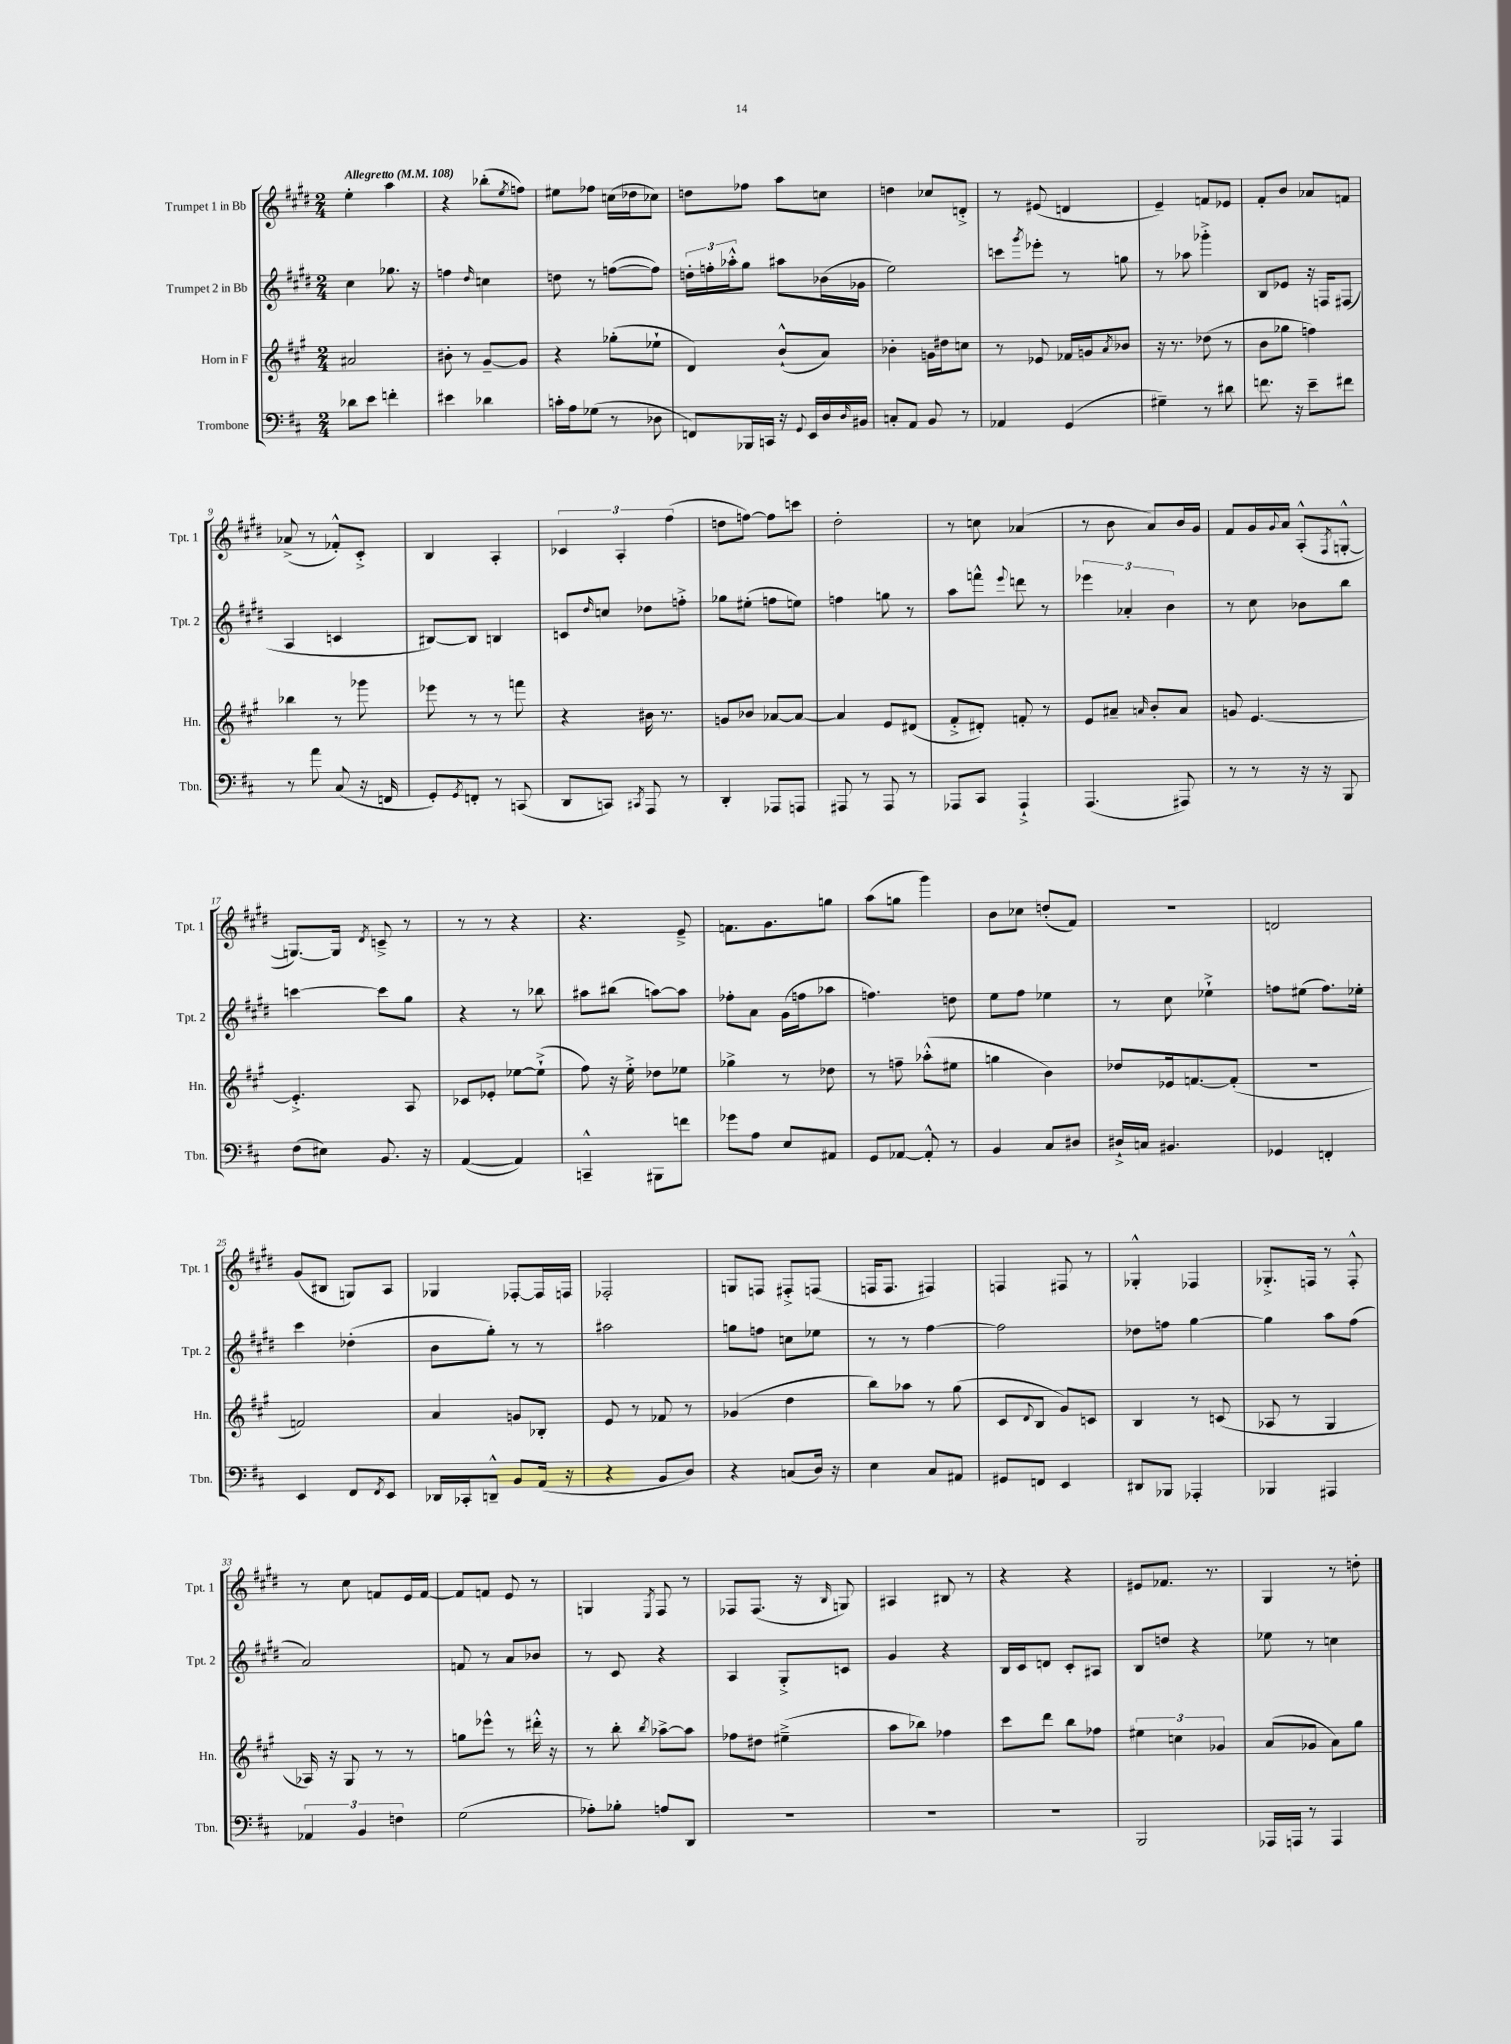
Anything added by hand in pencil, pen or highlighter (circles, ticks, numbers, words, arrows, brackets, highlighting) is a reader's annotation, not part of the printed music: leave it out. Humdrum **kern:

**kern	**kern	**kern	**kern
*part4	*part3	*part2	*part1
*staff4	*staff3	*staff2	*staff1
*I"Trombone	*I"Horn in F	*I"Trumpet 2 in Bb	*I"Trumpet 1 in Bb
*I'Tbn.	*I'Hn.	*I'Tpt. 2	*I'Tpt. 1
*clefF4	*clefG2	*clefG2	*clefG2
*k[f#c#]	*k[f#c#g#]	*k[f#c#g#d#]	*k[f#c#g#d#]
*M2/4	*M2/4	*M2/4	*M2/4
*MM108	*MM108	*MM108	*MM108
=1	=1	=1	=1
!	!	!	!LO:TX:a:B:t=Allegretto
8d-X\L	2a#X/	4cc#\	4ee'\
8e\J	.	.	.
4fn'\	.	8.gg-X\	4aa\
.	.	16r	.
=2	=2	=2	=2
4e#X\	8b#X'\	4ffn\	4r
.	8r	.	.
.	.	16qqdd#/	.
4d-X\	[8g#~/L	4ccn\	(8bb-X'\L
.	.	.	8qee/
.	8g#/J]	.	8ffn\J)
=3	=3	=3	=3
16cn'\LL	4r	8ddn\	8ee#X\L
16A\J	.	.	.
(8G-X\J	.	8r	8ff-X\J
8r	(8gg-X'\L	([8ffn\L	(16ccn\LL
.	.	.	16dd-X\J
8D-X\	8ee-X`\J	8ff\J])	8cc-X\J)
=4	=4	=4	=4
8FFn/L)	4d/)	24ddn'\LL	8ddn\L
.	.	24ffn'\	.
.	.	24aa-X'^^\J	.
16BBB-X/L	.	8gg#\J	8ff-X\J
16CCn/JJ	.	.	.
16r	(8b`^^/L	8aa#X\L	8aa\L
8qqGG/	.	.	.
16EE/LL	.	.	.
16D/	8a/J)	(16b-X\L	8ccn\J
16qqD/	.	.	.
16BB#X/JJ	.	16g-X\JJ	.
=5	=5	=5	=5
8Cn'/L	4b-X'\	2ee\)	4ddn\
8AA/J	.	.	.
8BB/	16gn\LL	.	8cc-X/L
.	16dd#X\J	.	.
8r	8ccn\J	.	8dn'^/J
=6	=6	=6	=6
4AA-X/	8r	8cccn\L	8r
.	.	8qggg#/	.
.	8e-X/	8eee-X'\J	(8e#X/
(4GG/	16f-X/LL	8r	4dn/
.	16gn/J	.	.
.	8qa/	.	.
.	8b-X/J	8ggn\	.
=7	=7	=7	=7
4G#X~\)	16r	8r	4e~/)
.	8.r	.	.
.	.	8aa-X\	.
8r	(8dd-X\	4ggg-X'^\	8fn/L
8d#X\	8r	.	8e-X/J
=8	=8	=8	=8
8.fn\	8b\L	8B/L	8f#'/L
.	8gg-X\J	8e-X/J	8b/J
16r	.	.	.
8e~\L	4ffn\)	16r	8a-X/L
.	.	16Fn/KL	.
8f#X\J	.	(8F#X/J	8fn/J
!!LO:LB:g=z
=9	=9	=9	=9
8r	4bb-X\	4A/	(8a-X^/
8a\	.	.	8r
(8C#/	8r	4cn/	8f-X'^^/L)
16r	8ggg-X\	.	8c#'^/J
16FFn/	.	.	.
=10	=10	=10	=10
8GG'/L)	8eee-X\	[8B#X/L)	4B/
8qGG/	.	.	.
8FFn'/J	8r	8B#/J]	.
8r	8r	4Bn/	4A'/
(8CCn/	8fffn\	.	.
=11	=11	=11	=11
8DD/L	4r	8cn/L	6c-X/
.	.	16qqdd#/	.
8CCn/J)	.	8ccn/J	.
.	.	.	6A'/
8qCC#X/	.	.	.
8AAA/	16b#X\	8dd-X\L	.
.	8.r	.	.
.	.	.	(6ff#\
8r	.	8ffn'^\J	.
=12	=12	=12	=12
4DD'/	8gn/L	8gg-X\L	8ddn\L
.	8b-X/J	(8ee#X'\J	[8ffn\J)
8AAA-X/L	[8a-X/L	8ffn\L	8ff\L]
8AAAn/J	8a-/J_	8een\J)	8cccn\J
=13	=13	=13	=13
8AAA#X/	4a-/]	4ffn\	2dd#'\
8r	.	.	.
8AAA#/	8e/L	8ggn\	.
8r	(8d#X/J	8r	.
=14	=14	=14	=14
8AAA-X/L	8f#'^/L	8aa\L	8r
8CC#/J	8d#X'/J)	8fffn^^\J	8ccn\
.	.	8qqeee/	.
4AAA-`^/	8fn'/	8dddn\	(4a-X/
.	8r	8r	.
=15	=15	=15	=15
(4.AAA/	8e/L	6eee-X\	8r
.	8a#X~/J	.	8b\
.	.	6a-X'/	.
.	16qqan/	.	.
.	8b'/L	.	8a/L)
.	.	6b\	.
8AAA#X/)	8a/J	.	16b/L
.	.	.	16g#/JJ
=16	=16	=16	=16
8r	8gn/	8r	8f#/L
8r	[4.e/	8cc#\	16g#/L
.	.	.	8qqg#/
.	.	.	16a/JJ
16r	.	8b-X\L	(8A'^^/L
16r	.	.	.
.	.	.	8qF#/
8BBB/	.	8bb\J	[8Gn'^^/J
!!LO:LB:g=z
=17	=17	=17	=17
(8F#\L	4.e'^/]	[4cccn\	8.Gn/L_)
8E#X\J)	.	.	.
.	.	.	16G/Jk]
.	.	.	8qd#/
8.BB/	.	8ccc\L]	8cn~^/
.	8A/	8gg#\J	8r
16r	.	.	.
=18	=18	=18	=18
([4AA/	8c-X/L	4r	8r
.	8e-X'/J	.	8r
4AA/])	[8ee-X\L	8r	4r
.	(8ee-`^\J]	8bb-X\	.
=19	=19	=19	=19
4CCn~^^/	8ff#\)	8aa#X\L	4.r
.	16r	(8bb#X\J	.
.	16ee'^\	.	.
8BBB#X\L	8dd-X\L	[8aan\L)	.
8fn\J	8ee-X\J	8aa\J]	8e~^/
=20	=20	=20	=20
8g-X\L	4gg-X^\	8ff-X'\L	8.fn\L
8A\J	.	8a\J	.
.	.	.	8.g#\
8E/L	8r	(16g#\LL	.
.	.	16ffn\J	.
8AA#X/J	8dd-X\	8aa-X\J	8ggn\J
=21	=21	=21	=21
8GG/L	8r	4.ffn\)	(8aa\L
[8AA-X/J	8ffn~\	.	8ggn\J
8AA-'^^/]	(8aa-X'^^\L	.	4ggg#\)
8r	8ee#X\J	8ddn\	.
=22	=22	=22	=22
4BB/	4ggn\	8ee\L	8b\L
.	.	8ff#\J	8cc-X\J
8C#/L	4b\)	4ee-X\	(8ddn'/L
8D#X/J	.	.	8f#/J)
=23	=23	=23	=23
16D#X`^/LL	8dd-X/L	8r	2r
16Cn/JJ	.	.	.
4.BB#X/	16e-X/k	8cc#\	.
.	[8.fn/	.	.
.	.	4ee-X`^\	.
.	(8f'/J]	.	.
=24	=24	=24	=24
4GG-X/	2r	8ffn\L	2dn/
.	.	(8ee#X\J	.
4FFn'/	.	8.ff\L)	.
.	.	16ee-X'\Jk	.
!!LO:LB:g=z
=25	=25	=25	=25
4EE/	2fn/)	4ccc#\	(8g#/L
.	.	.	8B#X/J
8FF#/L	.	(4dd-X'\	8Gn/L)
8qFF#/	.	.	.
8EE/J	.	.	8A/J
=26	=26	=26	=26
16DD-X/LL	4a/	8b\L	4G-X/
16CC-X'/J	.	.	.
8DDn~^^/J	.	8gg#'\J)	.
8BB/L	8gn/L	8r	[8F-X'/L
(16AA/Jk	8B-X'/J	8r	16F-/L]
16r	.	.	16Fn/JJ
=27	=27	=27	=27
4r	8e/	2aa#X\	2F-X'/
.	8r	.	.
8BB/L	8f-X/	.	.
8D/J)	8r	.	.
=28	=28	=28	=28
4r	(4g-X/	8ggn\L	8Gn/L
.	.	8ffn\J	8Fn/J
(8Cn/L	4dd\	8ccn\L	8F#X'^/L
16D/Jk)	.	8ee-X\J	(8Fn/J
16r	.	.	.
=29	=29	=29	=29
4E\	8bb\L)	8r	16Fn/KL
.	.	.	8.F/J
.	8aa-X\J	8r	.
8C#/L	8r	[4ff#\	4F#X/)
8AA#X/J	(8gg#\	.	.
=30	=30	=30	=30
8GG#X/L	8c#/L	2ff#\]	4Fn/
.	8qqd/	.	.
8FFn/J	8B/J	.	.
4EE/	8g#/L)	.	8F#X/
.	8cn/J	.	8r
=31	=31	=31	=31
8DD#X/L	4B/	8dd-X\L	4G-X'^^/
8BBB-X/J	.	8ffn\J	.
4AAA-X'/	8r	[4gg#\	4F-X/
.	(8cn/	.	.
=32	=32	=32	=32
4BBB-X/	8A-X/	4gg#\]	8.G-X'^/L
.	8r	.	.
.	.	.	16Fn/Jk
4AAA#X/	4G#/	8aa\L	8r
.	.	(8ff#\J	8F'^^/
!!LO:LB:g=z
=33	=33	=33	=33
6AA-X/	16A-X/)	2a/)	8r
.	16r	.	.
.	8G#/	.	8cc#\
6BB/	.	.	.
.	8r	.	8fn/L
6Fn\	.	.	.
.	8r	.	16e/L
.	.	.	[16f/JJ
=34	=34	=34	=34
(2G\	8ggn\L	8fn/	8f/L]
.	8eee-X^^\J	8r	8fn/J
.	8r	8a/L	8e/
.	16ddd#X'^^\	8b-X/J	8r
.	16r	.	.
=35	=35	=35	=35
8A-X'\L)	8r	8r	4Gn/
8B-X'\J	8bb'\	8c#/	.
.	8qbb/	.	8qE/
8An/L	[8aa-X^\L	4r	8F#/
8DD/J	8aa-\J]	.	8r
=36	=36	=36	=36
2r	8ff-X\L	4A/	8F-X/L
.	8dd#X\J	.	(8.F-/J
.	(4ee#X~^\	8G#'^/L	.
.	.	.	16r
.	.	.	16qqB/
.	.	8cn/J	8Gn/)
=37	=37	=37	=37
2r	8aa\L	4g#/	4A#X/
.	8bb-X\J)	.	.
.	4ff-X\	4r	8B#X/
.	.	.	8r
=38	=38	=38	=38
2r	8ccc#\L	16B/LL	4r
.	.	16c#/J	.
.	8ddd\J	8dn/J	.
.	8bb\L	8c#'/L	4r
.	8ff-X\J	8A#X/J	.
=39	=39	=39	=39
2BBB/	6ee#X\	8B/L	8e#X/L
.	.	8ddn/J	8.f-X/J
.	6ccn\	.	.
.	.	4r	.
.	.	.	8.r
.	6g-X/	.	.
=40	=40	=40	=40
16AAA-X/LL	(8a/L	8ee-X\	4G#/
16AAAn/JJ	.	.	.
8r	8g-X/J	8r	.
4AAA/	8a\L)	4ccn\	8r
.	8gg#\J	.	8ddn'\
==	==	==	==
*-	*-	*-	*-
